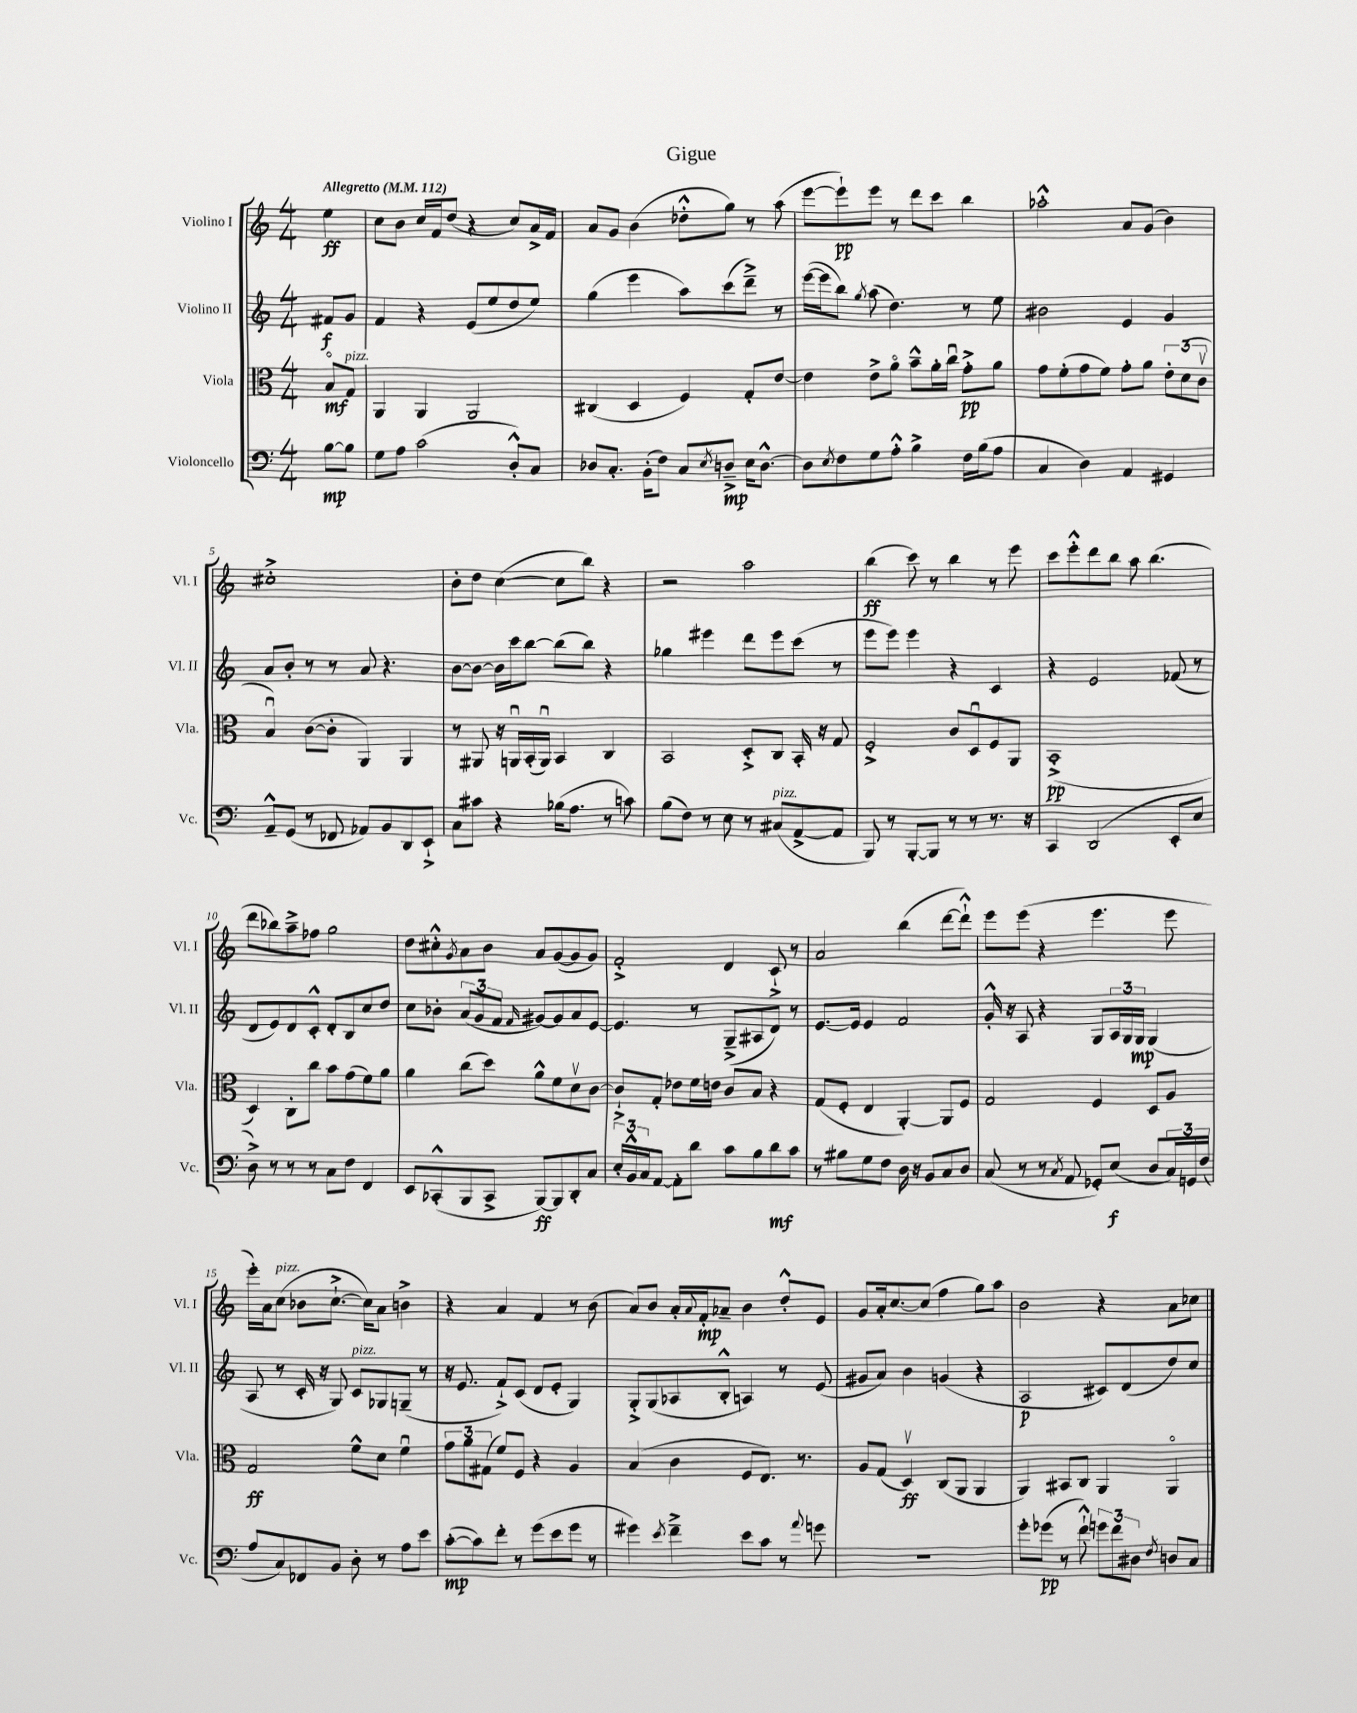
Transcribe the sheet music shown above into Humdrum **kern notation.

**kern	**dynam	**kern	**dynam	**kern	**dynam	**kern	**dynam
*part4	*part4	*part3	*part3	*part2	*part2	*part1	*part1
*staff4	*staff4	*staff3	*staff3	*staff2	*staff2	*staff1	*staff1
*I"Violoncello	*	*I"Viola	*	*I"Violino II	*	*I"Violino I	*
*I'Vc.	*	*I'Vla.	*	*I'Vl. II	*	*I'Vl. I	*
*clefF4	*	*clefC3	*	*clefG2	*	*clefG2	*
*k[]	*	*k[]	*	*k[]	*	*k[]	*
*M4/4	*	*M4/4	*	*M4/4	*	*M4/4	*
*MM112	*	*MM112	*	*MM112	*	*MM112	*
=	=	=	=	=	=	=	=
!	!	!	!	!	!	!LO:TX:a:B:t=Allegretto	!
[8B\L	mp	8B/L	mf	8f#X/L	f	4ee\	ff
!	!	!LO:TX:a:i:t=pizz.	!	!	!	!	!
8B\J]	.	8G/J	.	8g/J	.	.	.
=1	=1	=1	=1	=1	=1	=1	=1
8G\L	.	4AA/	.	4f/	.	8cc\L	.
8A\J	.	.	.	.	.	8b\J	.
(2c\	.	4AA/	.	4r	.	16cc/LL	.
.	.	.	.	.	.	16f/J	.
.	.	.	.	.	.	(8dd/J	.
.	.	2AA/	.	(8e/L	.	4r	.
.	.	.	.	8ee/	.	.	.
8D'^^/L)	.	.	.	8dd/	.	8cc/L)	.
8C/J	.	.	.	8ee/J)	.	16a^/L	.
.	.	.	.	.	.	16f/JJ	.
=2	=2	=2	=2	=2	=2	=2	=2
8D-X/L	.	(4C#X/	.	(4gg\	.	8a/L	.
8.C'/J	.	.	.	.	.	8g/J	.
.	.	4D/	.	4eee\	.	(4b\	.
(16BB'\KL	.	.	.	.	.	.	.
8F\J)	.	.	.	.	.	.	.
8C/L	.	4F/)	.	8aa\L)	.	8dd-X'^^\L	.
8qE/	.	.	.	.	.	.	.
8Dn~^/J	mp	.	.	(8ccc\	.	8gg\J)	.
16E\KL	.	8G'/L	.	8ddd~^\J)	.	8r	.
[8.D^^\J	.	.	.	.	.	.	.
.	.	[8e/J	.	8r	.	(8aa\	.
=3	=3	=3	=3	=3	=3	=3	=3
8D\L]	.	4e\]	.	([16eee\LL	.	[8eee\L	.
.	.	.	.	16eee\J]	.	.	.
8qE/	.	.	.	.	.	.	.
8F\	.	.	.	8bb\J)	.	8eee`\])	pp
.	.	.	.	8qgg/	.	.	.
8G\	.	8e^\L	.	(8aa\	.	8eee\J	.
8A'^^\J	.	8a\J	.	4.dd\)	.	8r	.
4B^\	.	8b~^^\L	.	.	.	8ddd\L	.
.	.	16a'\L	.	.	.	8ccc\J	.
.	.	16ccu\JJ	.	.	.	.	.
16F\LL	.	8g'^\L	pp	8r	.	4bb\	.
(16B\J	.	.	.	.	.	.	.
8A\J	.	8a\J	.	8ee\	.	.	.
=4	=4	=4	=4	=4	=4	=4	=4
4C/	.	8g\L	.	2b#X\	.	2aa-X'^^\	.
.	.	(8f'\	.	.	.	.	.
4D\)	.	8g\	.	.	.	.	.
.	.	8f\J)	.	.	.	.	.
4AA/	.	8g'\L	.	4e/	.	8a/L	.
.	.	8a\J	.	.	.	(8g/J	.
4GG#X/	.	12e'\L	.	4g/	.	4b\)	.
.	.	(12d\	.	.	.	.	.
.	.	12cv\J	.	.	.	.	.
!!LO:LB:g=z
=5	=5	=5	=5	=5	=5	=5	=5
8AA~^^/L	.	4Bu/)	.	8a/L	.	1cc#X'^	.
(8GG/J	.	.	.	8b'/J	.	.	.
8r	.	([8c\L	.	8r	.	.	.
8FF-X/	.	8c'\J]	.	8r	.	.	.
8AA-X/L)	.	4AA/)	.	8a/	.	.	.
8BB/	.	.	.	4.r	.	.	.
8DD/	.	4AA/	.	.	.	.	.
8EE`^/J	.	.	.	.	.	.	.
=6	=6	=6	=6	=6	=6	=6	=6
8C\L	.	8r	.	[8b\L	.	8b'\L	.
8c#X\J	.	8AA#X/	.	8b\J_	.	8dd\J	.
4r	.	16r	.	16b\LL]	.	([4cc\	.
.	.	16AAnu/LL	.	16ccc\J	.	.	.
.	.	(16BB'/	.	[8bb\J	.	.	.
.	.	16AAu/JJ)	.	.	.	.	.
(16B-X\KL	.	4BB/	.	(8bb\L]	.	8cc\L]	.
8.A\J	.	.	.	.	.	.	.
.	.	.	.	8bb\J)	.	8bb\J)	.
8r	.	4C/	.	4r	.	4r	.
8cn\)	.	.	.	.	.	.	.
=7	=7	=7	=7	=7	=7	=7	=7
(8B\L	.	2BB/	.	4gg-X\	.	2r	.
8F\J)	.	.	.	.	.	.	.
8r	.	.	.	4eee#X\	.	.	.
8E\	.	.	.	.	.	.	.
8r	.	8D'^/L	.	8ddd\L	.	2aa\	.
!LO:TX:a:i:t=pizz.	!	!	!	!	!	!	!
(8C#X/L	.	8C/J	.	8eee#\	.	.	.
[8AA^/	.	16BB'/	.	(8ccc\J	.	.	.
.	.	16r	.	.	.	.	.
8AA/J]	.	8G/	.	8r	.	.	.
=8	=8	=8	=8	=8	=8	=8	=8
8BBB/)	.	2F'^/	.	8eee\L	.	(4bb\	ff
8r	.	.	.	8eee\J)	.	.	.
[8BBB'/L	.	.	.	4eee\	.	8ccc\)	.
8BBB/J]	.	.	.	.	.	8r	.
8r	.	8c/L	.	4r	.	4bb\	.
8r	.	8Du/	.	.	.	.	.
8.r	.	8F/	.	4c/	.	8r	.
.	.	8AA/J	.	.	.	8eee\	.
16r	.	.	.	.	.	.	.
=9	=9	=9	=9	=9	=9	=9	=9
4CC/	.	(1BB'^	pp	4r	.	8ccc\L	.
.	.	.	.	.	.	8eee'^^\	.
(2DD/	.	.	.	2e/	.	8ddd\	.
.	.	.	.	.	.	8bb\J	.
.	.	.	.	.	.	8aa\	.
.	.	.	.	.	.	(4.bb\	.
8EE'/L	.	.	.	(8f-X/	.	.	.
8E/J	.	.	.	8r	.	.	.
!!LO:LB:g=z
=10	=10	=10	=10	=10	=10	=10	=10
8D^\)	.	4D/)	.	8d/L	.	8ddd\L	.
8r	.	.	.	8e/)	.	8bb-X\)	.
8r	.	8C'\L	.	8d/	.	8aa~^\	.
8r	.	8cc\J	.	8c'^^/J	.	8ff-X\J	.
8C\L	.	8b\L	.	8d'/L	.	2gg\	.
8F\J	.	(8g\	.	8B/	.	.	.
4FF/	.	8f\)	.	8cc/	.	.	.
.	.	8a\J	.	8dd/J	.	.	.
=11	=11	=11	=11	=11	=11	=11	=11
8EE/L	.	4a\	.	8cc\L	.	8dd\L	.
(8CC-X'^^/	.	.	.	8b-X'\J	.	8cc#X'^^\	.
.	.	.	.	.	.	8qg/	.
8BBB/	.	(8cc\L	.	(12a/L	.	8a\	.
.	.	.	.	12g/	.	.	.
8CC-^/J	.	8dd\J)	.	.	.	8b\J	.
.	.	.	.	12f/J	.	.	.
.	.	.	.	16qqf/	.	.	.
[8BBB/L)	ff	8a^^\L	.	[8g#X/L)	.	8a/L	.
8BBB/]	.	8f\	.	8g#/]	.	([8g/	.
8DD'/	.	8dv\	.	8a/	.	8g/]	.
8C/J	.	[8c\J	.	[8e/J	.	8g/J)	.
=12	=12	=12	=12	=12	=12	=12	=12
24E'/LL	.	8c`^/L]	.	4.e/]	.	2f'^/	.
24BB^^/	.	.	.	.	.	.	.
24C/J	.	.	.	.	.	.	.
[8AA/J	.	8G'/J	.	.	.	.	.
8AA'\L]	.	8e-X\L	.	.	.	.	.
8d\J	.	16f\L	.	8r	.	.	.
.	.	16en\JJ	.	.	.	.	.
8c\L	.	8c/L	.	(8G~^/L	.	4d/	.
8B\	.	8B/J	.	8A#X/	.	.	.
8d\	mf	4r	.	8d/J)	.	8c`^/	.
8c\J	.	.	.	8r	.	8r	.
=13	=13	=13	=13	=13	=13	=13	=13
8r	.	(8G/L	.	[8.e/L	.	2a/	.
8B#X\L	.	8F'/J	.	.	.	.	.
.	.	.	.	16e/Jk]	.	.	.
8G\	.	4E/	.	4e/	.	.	.
8F\J	.	.	.	.	.	.	.
16D\	.	[4AA'/)	.	2f/	.	(4bb\	.
16r	.	.	.	.	.	.	.
8BB/L	.	.	.	.	.	.	.
8C/	.	8AA/L]	.	.	.	[8ddd\L	.
8D/J	.	8F/J	.	.	.	8ddd`^^\J])	.
=14	=14	=14	=14	=14	=14	=14	=14
(8C/	.	2G/	.	16g'^^/	.	8eee\L	.
.	.	.	.	16r	.	.	.
8r	.	.	.	8A/	.	(8eee\J	.
8r	.	.	.	4r	.	4r	.
8qC/	.	.	.	.	.	.	.
8AA/	.	.	.	.	.	.	.
8GG-X'/L)	.	4F/	.	8G/L	.	4.eee\	.
(8E/J	f	.	.	24A/L	.	.	.
.	.	.	.	24G/	.	.	.
.	.	.	.	24G/JJ	mp	.	.
8D/L	.	8D/L	.	(4G/	.	.	.
24C/L)	.	8A/J	.	.	.	8eee\	.
24GGn/	.	.	.	.	.	.	.
(24F/JJ	.	.	.	.	.	.	.
!!LO:LB:g=z
=15	=15	=15	=15	=15	=15	=15	=15
8A/L	.	2G/	ff	8A/	.	16eee'\LL)	.
.	.	.	.	.	.	16a\J	.
!	!	!	!	!	!	!LO:TX:a:i:t=pizz.	!
8C/)	.	.	.	8r	.	(8cc\J	.
8FF-X/	.	.	.	16c'/	.	8b-X\L	.
.	.	.	.	16r	.	.	.
8BB/J	.	.	.	8G/)	.	[8.cc`^\J	.
!	!	!	!	!LO:TX:a:i:t=pizz.	!	!	!
8D'\	.	8f^^\L	.	8c/L	.	.	.
.	.	.	.	.	.	16cc\KL])	.
8r	.	8d\J	.	8G-X/	.	8a\J	.
8A\L	.	4fu\	.	(8Gn~/J	.	4bn^\	.
8e\J	.	.	.	8r	.	.	.
=16	=16	=16	=16	=16	=16	=16	=16
([8c'\L	mp	12g\L	.	16r	.	4r	.
.	.	.	.	8.e/	.	.	.
.	.	12a\	.	.	.	.	.
8c\])	.	.	.	.	.	.	.
.	.	(12G#X\J	.	.	.	.	.
8f'\J	.	8f/L)	.	8f`^/L)	.	4a/	.
8r	.	8F/J	.	(8c/J	.	.	.
(8g\L	.	4r	.	8d/L	.	4f/	.
8e\	.	.	.	8e'/J	.	.	.
8g\J	.	4A/	.	4G/)	.	8r	.
8r	.	.	.	.	.	(8b\	.
=17	=17	=17	=17	=17	=17	=17	=17
4g#X\)	.	(4B/	.	8G'^/L	.	8a/L)	.
.	.	.	.	(8G/	.	8b/J	.
8qe/	.	.	.	.	.	.	.
4f~^\	.	4c\	.	8A-X/	.	16a'/LL	.
.	.	.	.	.	.	8qqa/	.
.	.	.	.	.	.	16f'/J	mp
.	.	.	.	8B'^^/J	.	8a-X~/J	.
8e\L	.	8F/L	.	4An/)	.	4b\	.
8c\J	.	8.E/J)	.	.	.	.	.
8r	.	.	.	8r	.	8dd'^^/L	.
.	.	8.r	.	.	.	.	.
8qqa/	.	.	.	.	.	.	.
8gn\	.	.	.	(8e/	.	8e/J	.
=18	=18	=18	=18	=18	=18	=18	=18
1r	.	8A/L	.	8g#X/L	.	8g/L	.
.	.	(8G/J	.	8a/J)	.	16a'/k	.
.	.	.	.	.	.	[8.cc/	.
.	.	4Dv/)	ff	4b\	.	.	.
.	.	.	.	.	.	(8cc/J]	.
.	.	(8C/L	.	(4gn/	.	4ff\	.
.	.	8AA/J	.	.	.	.	.
.	.	4AA/	.	4r	.	8gg\L)	.
.	.	.	.	.	.	8aa\J	.
=19	=19	=19	=19	=19	=19	=19	=19
8g'\L	.	4AA/)	.	2A/	p	2b\	.
(8g-X\J	pp	.	.	.	.	.	.
8r	.	8BB#X/L	.	.	.	.	.
8f`^^\)	.	8C/J	.	.	.	.	.
12gn\L	.	4AA/	.	8c#X/L)	.	4r	.
12f\	.	.	.	.	.	.	.
.	.	.	.	(8d/	.	.	.
12D#X\J	.	.	.	.	.	.	.
8qF/	.	.	.	.	.	.	.
8Dn/L	.	4AA/	.	8dd/)	.	8a\L	.
8C/J	.	.	.	8cc/J	.	8cc-X\J	.
==	==	==	==	==	==	==	==
*-	*-	*-	*-	*-	*-	*-	*-
